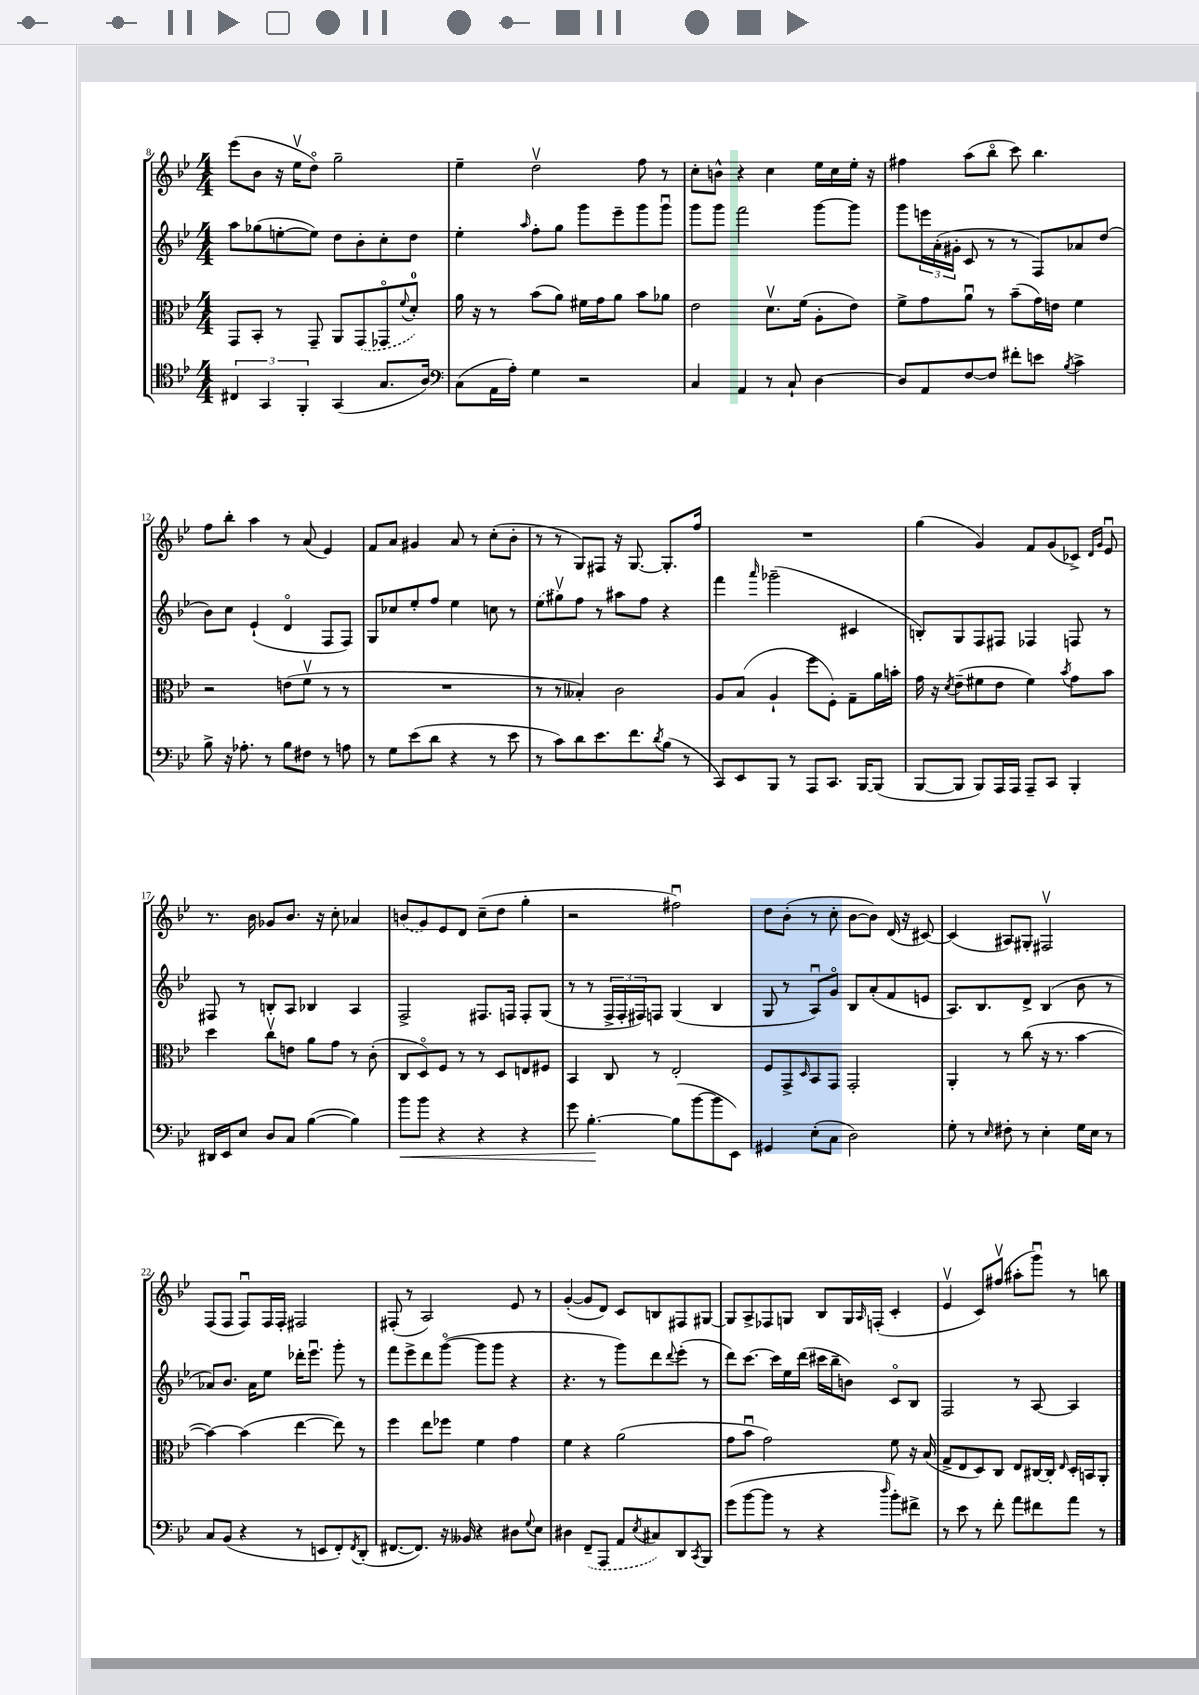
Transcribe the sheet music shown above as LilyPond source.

<<
\new StaffGroup <<
\new Staff = "s0" {
    \clef treble \key bes \major \numericTimeSignature \time 4/4
    ees'''8( bes'8 r16 ees''16\upbow d''8\flageolet) g''2-- |
    ees''4-- d''2\upbow f''8 r8 |
    c''8-. b'8-^ r4 c''4 ees''16 c''16 ees''16-. r16 |
    fis''4 a''8( bes''8\flageolet c'''8) bes''4. |
    f''8 bes''8-. a''4 r8 a'8( ees'4) |
    f'8 a'8 gis'4 a'8 r8 c''8-.( bes'8-. |
    r8 r8 g8) fis8 r16 g8.~ g8.-. f''16 |
    R1 |
    g''4( g'4) f'8 g'8( ces'8->) \grace { d'16 g'16 } ees'8\downbow |
    r8. bes'16 ges'8 bes'8. r16 c''8-. aes'4 |
    \once \slurDashed b'8( g'8) ees'8 d'8 c''8--( d''8 g''4-. |
    r2 fis''2\downbow) |
    d''8 bes'8-.( r8 c''8-. bes'8~ bes'8) d'16( r16 cis'8~) |
    cis'4( ais8) gis8-. fis2\upbow |
    f8( f8 f8\downbow) f16 f16-. fis2 |
    fis8-.( r8 a2) ees'8 r8 |
    g'4~-.( g'8 d'8) c'8 b8 fis8 gis8~ |
    gis8 a8-> fes8 g8 bes8 g16 \grace { a16 } f16-.( c'4-. |
    ees'4\upbow c'8) fis''8\upbow( ais''8-. g'''8\downbow) r8 b''8 \bar "|." |
}
\new Staff = "s1" {
    \clef treble \key bes \major \numericTimeSignature \time 4/4
    a''8 ges''8( e''8~-. e''8) d''8 bes'8-. c''8-. d''8 |
    ees''4-. \grace { a''16 } f''8-. g''8 g'''8 ees'''8-- g'''8 g'''8\downbow |
    g'''8 g'''8 f'''2 g'''8~ g'''8 |
    g'''8 \tuplet 3/2 { e'''16 a'16-.( gis'16-. } c'8 r8 r8 f8) aes'8 d''8( |
    bes'8) c''8 ees'4-!( d'4\flageolet f8 f8) |
    g8 ces''8 ees''8-. f''8 ees''4 c''8 r8 |
    \once \slurDashed ees''8( gis''8\upbow) f''8 r8 ais''8 f''8 r4 |
    f'''4 \grace { a'''16 } ges'''2--( cis'4 |
    b8-.) g8 f8 fis8 fes4 f8 r8 |
    fis8 r8 b8-. a8 bes4 a4 |
    f2-> fis8. f16 f8-. g8( |
    r8 r8 \tuplet 3/2 { f16-> f16-. fis16) } f8 g4( bes4 |
    g8 r8 a8\downbow) g'8\flageolet bes8 a'8-.( f'8 e'8 |
    a8.) bes8. d'8-> bes4( bes'8 r8 |
    aes'8) bes'8. aes'16 ees''8 des'''16-. ees'''8.\downbow g'''8-. r8 |
    f'''8 ees'''8-> d'''8 g'''8~\flageolet( g'''8 g'''8 r4 |
    r4. r8 g'''8) d'''8 \appoggiatura { d'''8 } ees'''8-.( r8 |
    d'''8) c'''8.~ c'''16 ees''16 d'''16( cis'''16 bes''16-- b'8) c'8\flageolet bes8 |
    f2 r8 a8~ a4 \bar "|." |
}
\new Staff = "s2" {
    \clef alto \key bes \major \numericTimeSignature \time 4/4
    g,8 bes,8-. r8 g,8-- a,8 \once \slurDashed g,8( ges,8\flageolet \appoggiatura { f'8 } d'8-0-.) |
    a'16 r16 r8 bes'8( a'8) fis'16 g'16 a'8 bes'8 aes'8 |
    ees'2 d'8.\upbow f'16( a8-. ees'8) |
    f'8-> g'8 a'8\downbow r8 bes'8--( g'16) e'16 f'4 |
    r2 e'8( f'8\upbow r8 r8 |
    R1 |
    r8 r8 beses4-.) c'2 |
    a8 bes8( a4-! f''8 f8-.) g8-- a'16 b'16-. |
    g'16 r16 \acciaccatura { d'8 } ees'8--( fis'8 ees'8 fis'4) \acciaccatura { bes'8 } g'8 bes'8 |
    d''4 c''8\upbow e'8 a'8 g'8 r8 c'8-.( |
    c8 d8\flageolet) f8 r8 r8 d8 e8 fis8 |
    bes,4 c8 r8 ees2-. |
    f8 g,8-> \grace { d16 } bes,8 g,8 g,2-. |
    a,4-. r8 c''8( r16 r8. bes'4~ |
    bes'4~) bes'4( ees''4~ ees''8) r8 |
    f''4 ees''8 fes''8 f'4 g'4 |
    f'4 r4 a'2( |
    g'8 bes'8\downbow g'2) f'8 r16 bes16( |
    g8-> ees8 d8) c8 ees8 cis16~ cis16-. \grace { ees16 } d16-. b,16 a,8-. \bar "|." |
}
\new Staff = "s3" {
    \clef tenor \key bes \major \numericTimeSignature \time 4/4
    \tuplet 3/2 { cis4 g,4 f,4-. } g,4( g8. a16) |
    \clef bass c8( a,16 a16-.) g4 r2 |
    c4 a,4 r8 c8-! d4~ |
    d8 a,8 f8~ f8 fis'8-. e'8 \acciaccatura { bes8 } c'4-> |
    bes8-> r16 aes8.-. r8 bes8 fis8 r8 a8 |
    r8 g8 ees'8( d'8 r4 r8 ees'8 |
    r8 c'8) d'8 ees'8. f'8. \acciaccatura { d'8 } bes8( r8 |
    c,8) ees,8 bes,,8 r8 a,,8 c,8. bes,,16~ bes,,8( |
    bes,,8~ bes,,8 bes,,8) a,,16 a,,16 a,,8-- c,8 bes,,4-. |
    dis,16 ees,16 ees8 d8 c8 bes4~( bes4) |
    bes'8\< bes'8 r4 r4 r4 |
    g'8 bes4.~-.\! bes8( bes'8~ bes'8 ees,8) |
    gis,4 ees8-.( c8 d2) |
    g8-. r8 \grace { ees16 } fis8-. r8 ees4-. g16 ees16 r8 |
    c8 bes,8( r4 r8 e,8 f,8-.) \acciaccatura { f,8 } d,8-.( |
    fis,8.~ fis,8.) r16 beses,16 r4 dis8 \appoggiatura { g8 } ees8 |
    dis4 \once \slurDashed f,8--( a,,8 a,8 \acciaccatura { ees8 } cis8) d,8 \acciaccatura { c,8 } bes,,8 |
    g'8( bes'8~ bes'8 r8 r4 \grace { d''16 } bes'8-.) fis'8-> |
    r8 ees'8 r8 f'8-. a'8 fis'8 a'8 r8 \bar "|." |
}
>>
>>
\layout { \context { \Score currentBarNumber = #8 } }
